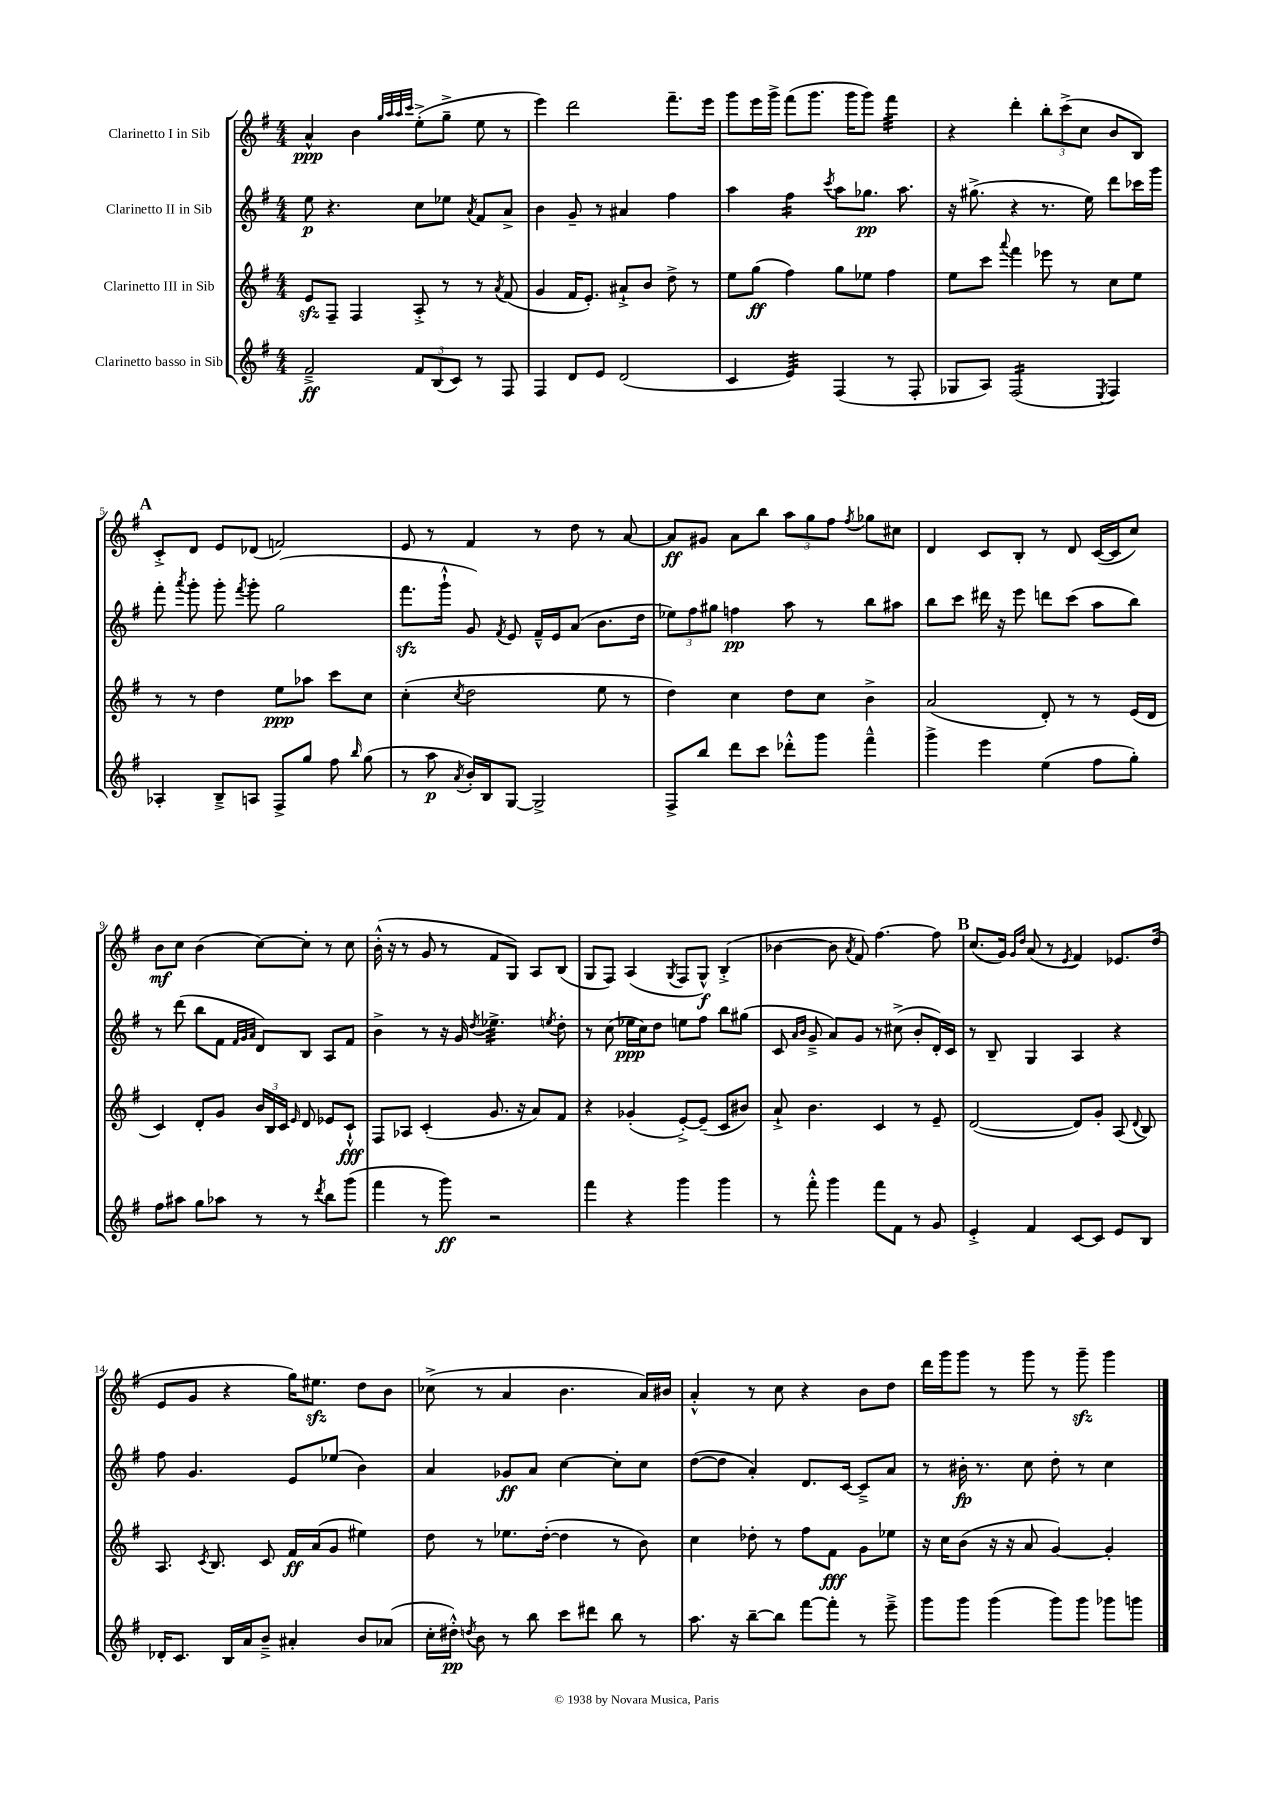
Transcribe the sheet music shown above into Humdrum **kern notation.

**kern	**kern	**kern	**kern
*staff4	*staff3	*staff2	*staff1
*clefG2	*clefG2	*clefG2	*clefG2
*k[f#]	*k[f#]	*k[f#]	*k[f#]
*M4/4	*M4/4	*M4/4	*M4/4
2f#~^/	8e/L	8ee\	4a^^/
.	8F#~/J	4.r	.
.	4F#/	.	4b\
.	.	.	32qqgg/LLL
.	.	.	32qqaa/
.	.	.	32qqaa/
.	.	.	32qqccc/JJJ
12f#/L	8A'^/	8cc\L	(8ee'^\L
(12B/	.	.	.
.	8r	8ee-\J	8gg~^\J
12c/J)	.	.	.
.	.	8qa/	.
8r	8r	8f#/L	8ee\
.	8qa/	.	.
8F#/	(8f#/	8a^/J	8r
=	=	=	=
4F#/	4g/	4b\	4eee\)
8d/L	16f#/LK	8g~/	2ddd\
.	8.e'/J)	.	.
8e/J	.	8r	.
(2d/	8a#`^/L	4a#/	.
.	8b/J	.	.
.	8dd^\	4ff#\	8.fff#~\L
.	8r	.	.
.	.	.	16eee\Jk
=	=	=	=
4c/	8ee\L	4aa\	8ggg\L
.	(8gg\J	.	16eee\L
.	.	.	16ggg^\JJ
4e/)	4ff#\)	4ff#\	(8fff#\L
.	.	.	8.ggg\J
.	.	8qccc/	.
(4F#/	8gg\L	8aa\L	.
.	.	.	16ggg\LK
.	8ee-\J	8.gg-\J	8ggg\J)
8r	4ff#\	.	4fff#\
.	.	8.aa\	.
8F#'/	.	.	.
=	=	=	=
8G-/L	8ee\L	16r	4r
.	.	(8.gg#^\	.
8A/J)	8ccc\J	.	.
.	8qqaaa/	.	.
(2F#/	4fff#\	4r	4ddd'\
.	8eee-\	8.r	12bb'\L
.	.	.	(12ccc^\
.	8r	.	.
.	.	.	12cc\J
.	.	16ee\)	.
8qE/	.	.	.
4F#/)	8cc\L	8ddd\L	8b/L
.	8ee\J	16ccc-\L	8B/J)
.	.	16ggg\JJ	.
=	=	=	=
4A-'/	8r	8fff#'\	8c'^/L
.	.	8qaaa/	.
.	8r	8ggg'\	8d/J
8B~^/L	4dd\	8ggg'\	8e/L
.	.	8qfff#/	.
8A/J	.	8ggg'\	(8d-/J
8F#^/L	8ee\L	(2gg\	2f/)
8gg/J	8aa-\J	.	.
8ff#\	8ccc\L	.	.
16qqbb/	.	.	.
(8gg\	8cc\J	.	.
=	=	=	=
8r	(4cc'\	8.fff#\L	8e/
8aa\	.	.	8r
.	.	16ggg`^^\Jk	.
8qa/	8qcc/	.	.
16b'/LL)	2dd\	8g/)	4f#/
16B/J	.	.	.
.	.	8qf#/	.
[8G/J	.	8e/	.
2G^/]	.	16f#~^^/LL	8r
.	.	16e/J	.
.	.	(8a/J	8dd\
.	8ee\	8.b\L	8r
.	8r	.	[8a/
.	.	16dd\Jk	.
=	=	=	=
8F#^/L	4dd\)	12ee-\L)	8a/]L
.	.	12ff#\	.
8bb/J	.	.	8g#/J
.	.	12gg#\J	.
8ddd\L	4cc\	4ff\	8a\L
8ccc\J	.	.	8bb\J
8ddd-'^^\L	8dd\L	8aa\	12aa\L
.	.	.	12gg\
8ggg\J	8cc\J	8r	.
.	.	.	12ff#\J
.	.	.	8qff#/
4fff#~^^\	4b^\	8bb\L	8gg-\L
.	.	8aa#\J	8cc#\J
=	=	=	=
4ggg^\	(2a/	8bb\L	4d/
.	.	8ccc\J	.
4eee\	.	16ddd#\	8c/L
.	.	16r	.
.	.	8eee\	8B'/J
(4ee\	8d'/)	8ddd\L	8r
.	8r	(8ccc\J	8d/
8ff#\L	8r	8aa\L	([16c/LL
.	.	.	16c/]J
8gg'\J)	(16e/LL	8bb\J)	8cc/J)
.	16d/JJ	.	.
=	=	=	=
8ff#\L	4c/)	8r	8b\L
8aa#\J	.	(8ddd\	8cc\J
8gg\L	8d'/L	8bb\L	(4b\
8aa-\J	8g/J	8f#\J	.
.	.	32qqf#/LLL	.
.	.	32qqg/	.
.	.	32qqa/JJJ	.
8r	24b/LL	8d/L)	[8cc\L)
.	24B/	.	.
.	24c/JJ	.	.
.	16qqe/	.	.
8r	8d/	8B/J	8cc'\]J
8qddd/	.	.	.
8bb\L	8e-/L	8A/L	8r
(8ggg\J	8c`^^/J	8f#/J	8cc\
=	=	=	=
4fff#\	8F#/L	4b^\	(16b'^^\
.	.	.	16r
.	8A-/J	.	8r
8r	(4c'/	8r	8g/
8ggg\)	.	16r	8r
.	.	16g/	.
.	.	8qdd/	.
2r	8.g/	4.ee-^\	8f#/L
.	.	.	8G/J)
.	16r	.	.
.	8a/L)	.	8A/L
.	.	8qee/	.
.	8f#/J	8dd'\	(8B/J
=	=	=	=
4fff#\	4r	8r	8G/L
.	.	(8cc\	8F#/J)
4r	(4g-'/	16ee-\LL	(4A/
.	.	16cc\J)	.
.	.	8dd\J	.
.	.	.	8qG/
4ggg\	[8e'^/L)	8ee\L	8F#/L
.	(8e~/]J	8ff#\J	8G^^/J)
4ggg\	8c/L	8bb\L	(4B'^/
.	8b#/J)	(8gg#\J	.
=	=	=	=
8r	8a`^/	8c/	[4b-\
.	.	16qqa/LL	.
.	.	16qqb/JJ	.
8fff#'^^\	4.b\	8g~^/	.
4ggg\	.	8a/L)	8b-\]
.	.	.	8qa/
.	.	8g/J	8f#/)
8fff#\L	4c/	8r	[4.ff#\
8f#\J	.	(8cc#^\	.
8r	8r	8b'/L	.
8g/	8e~/	16d'/L)	8ff#\]
.	.	16c/JJ	.
=	=	=	=
4e'^/	([2d/	8r	(8.cc/L
.	.	8B~/	.
.	.	.	16g/Jk)
.	.	.	16qqg/LL
.	.	.	16qqdd/JJ
4f#/	.	4G/	(8a/
.	.	.	8r
.	.	.	8qe/
[8c/L	8d/]L)	4A/	4f#/)
8c/]J	8g'/J	.	.
8e/L	(8A/	4r	8.e-/L
.	8qqd/	.	.
8B/J	8B/)	.	.
.	.	.	(16dd/Jk
=	=	=	=
16d-'/LK	8.A/	8ff#\	8e/L
8.c/J	.	.	.
.	.	4.g/	8g/J
.	8qc/	.	.
.	8.B/	.	.
16B/LL	.	.	4r
16a/J	.	.	.
8b~^/J	8c/	.	.
4a#'/	16f#/LL	8e/L	16gg\LK)
.	(16a/J	.	8.ee#\J
.	8g/J	(8ee-/J	.
8b/L	4ee#\)	4b\)	8dd\L
(8a-/J	.	.	8b\J
=	=	=	=
16cc'\LL	8dd\	4a/	(8cc-^\
16dd#'^^\JJ)	.	.	.
8qdd/	.	.	.
8b\	8r	.	8r
8r	8.ee-\L	8g-/L	4a/
8bb\	.	8a/J	.
.	([16dd'\Jk	.	.
8ccc\L	4dd\]	[4cc\	4.b\
8ddd#\J	.	.	.
8bb\	8r	8cc'\]L	.
8r	8b\)	8cc\J	16a/LL)
.	.	.	16b#/JJ
=	=	=	=
8.aa\	4cc\	([8dd\L	4a'^^/
.	.	8dd\]J	.
16r	.	.	.
[8bb~\L	8dd-'\	4a'/)	8r
8bb\]J	8r	.	8cc\
[8fff#\L	8ff#\L	8.d/L	4r
8fff#'\]J	8f#\J	.	.
.	.	[16c/Jk	.
8r	8g\L	8c~^/]L	8b\L
8eee~^\	8ee-\J	8a/J	8dd\J
=	=	=	=
8ggg\L	16r	8r	16ddd\LL
.	16cc\LK	.	16ggg\J
8ggg\J	(8b\J	16b#'\	8ggg\J
.	.	8.r	.
(4ggg\	16r	.	8r
.	16r	.	.
.	8a/	8cc\	8ggg\
8ggg\L)	[4g/)	8dd'\	8r
8ggg\J	.	8r	8ggg~\
8ggg-\L	4g'/]	4cc\	4ggg\
8ggg\J	.	.	.
==	==	==	==
*-	*-	*-	*-
